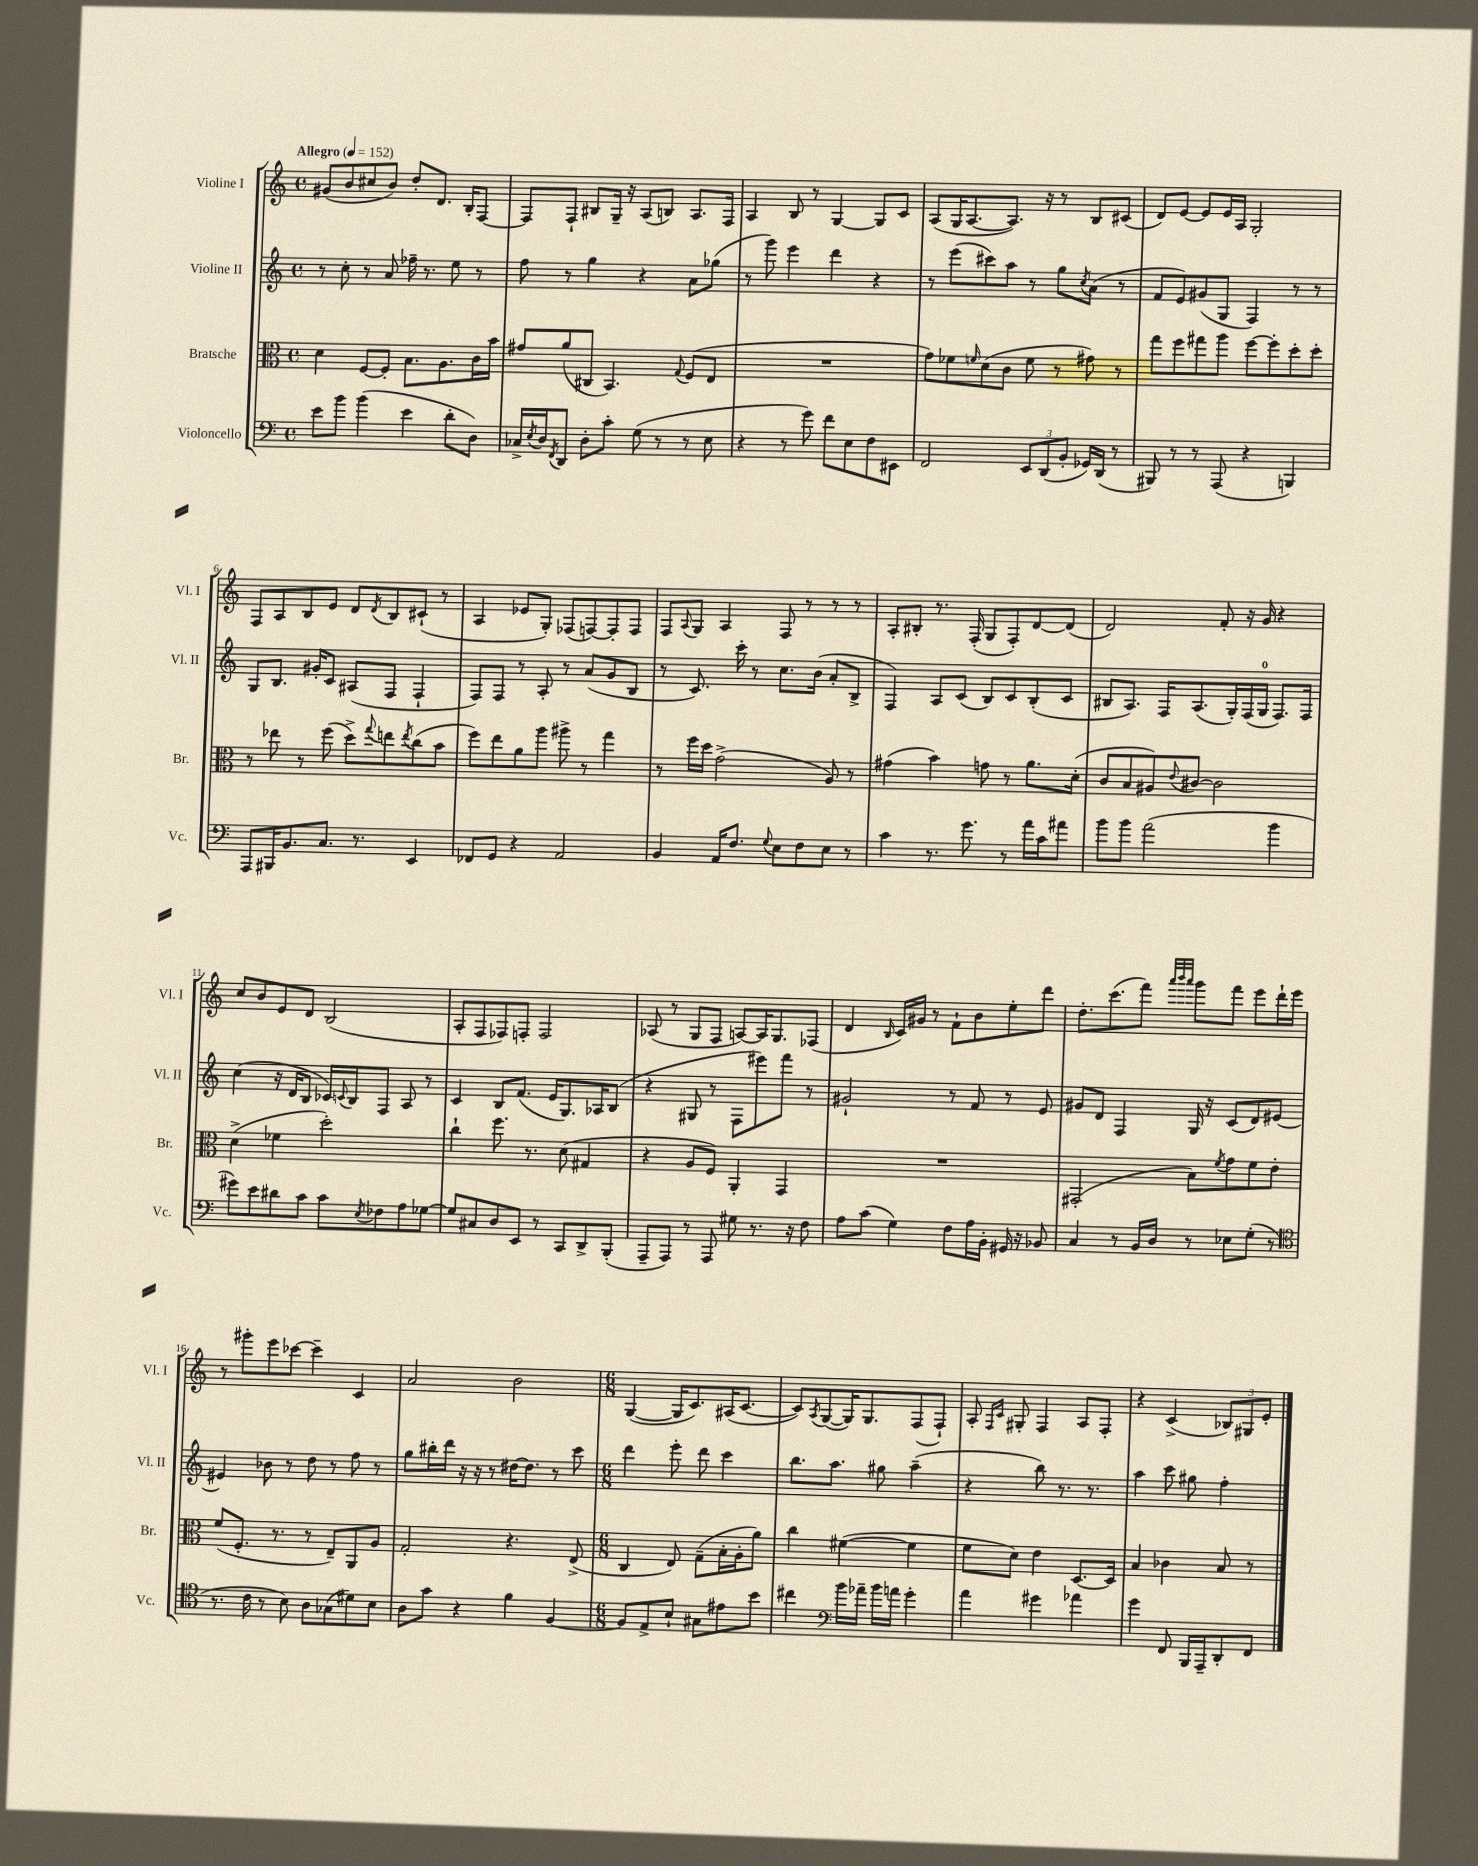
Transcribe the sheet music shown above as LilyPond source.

<<
\new StaffGroup <<
\new Staff = "s0" \with { instrumentName = "Violine I" shortInstrumentName = "Vl. I" } {
    \clef treble \key c \major \defaultTimeSignature \time 4/4 \tempo "Allegro" 4 = 152
    gis'8( b'8 cis''8 b'8) d''8-. d'8. b16-. f8~ |
    f8 f8-! bis8 g16-- r16 a8( b8) a8. f16 |
    a4 b8 r8 g4~ g8 c'8 |
    a8( g16 a8.~ a8.) r16 r8 b8 cis'8( |
    d'8) e'8~ e'8 e'16 a16 g2-. |
    f8 a8 b8 e'8 d'8 \acciaccatura { d'8 } b8 cis'8-!( r8 |
    a4 ees'8 g8-.) fes8( f8~) f8-. f8 |
    f8 \appoggiatura { a8 } g8 a4 f8 r8 r8 r8 |
    a8-. bis8-. r8. f16-.( g8 f8-.) d'8~ d'8( |
    d'2) f'8-. r16 g'16 r4 |
    c''8 b'8 e'8 d'8 b2( |
    a8-. f8 fes8) f8-. f2 |
    aes8( r8 g8 f8 a8~) a16 g8. fes8( |
    d'4 \grace { b16 } c'16) gis'16 r8 f'8-! b'8 e''8-. d'''8 |
    d''8.-. c'''8.( f'''8) \grace { a'''32 b'''32 a'''32 } g'''8 f'''8 e'''8 d'''16-! e'''16 |
    r8 gis'''8-. e'''8 ces'''8~ ces'''4-- c'4 |
    a'2 b'2 |
    \numericTimeSignature \time 6/8 g4~( g16 c'8.) ais16( c'8.~ |
    c'8) \acciaccatura { a8 } g8~( g16) g8. f8( f8-!) |
    a8-. \grace { f16 c'16 } gis8-. f4 a8 f8-. |
    r4 c'4->( \tuplet 3/2 { bes8) gis8 e'8-. } \bar "|." |
}
\new Staff = "s1" \with { instrumentName = "Violine II" shortInstrumentName = "Vl. II" } {
    \clef treble \key c \major \defaultTimeSignature \time 4/4
    r8 c''8-. r8 a'8 fes''16-- r8. e''8 r8 |
    f''8 r8 g''4 r4 a'8 ges''8( |
    r8 g'''8) e'''4 d'''4 r4 |
    r8 e'''8( cis'''8) a''8 r8 g''8 \acciaccatura { c''8 } a'8( r8 |
    f'8 e'8) gis'8( g8 f4) r8 r8 |
    g8 b8. gis'16-. c'8 ais8( f8 f4-! |
    f8) f8 r8 a8-. r8 a'8( g'8 b8 |
    r8 c'8.) c'''16-. r8 c''8. b'16( a'8-. b8-> |
    f4) a8 c'8( b8) c'8 b8-.( c'8 |
    bis8 a8.) f16 a8.( g16-.) f16( g16-0 f8.) f16 |
    c''4( r16 d'16 b8 ces'16) \appoggiatura { c'8 } b16 f8 a8 r8 |
    c'4 b8 f'8.( e'16 g8.) aes16 b8( |
    r4 gis8 r8 f8 eis'''8) f'''8 r8 |
    gis'2-! r8 f'8 r8 e'8 |
    gis'8 d'8 f4 g16 r16 c'8( d'8) eis'8~ |
    eis'4 bes'8 r8 d''8 r8 f''8 r8 |
    g''8 bis''16-. d'''16 r16 r16 r8 dis''16~ dis''8. r8 c'''8 |
    \numericTimeSignature \time 6/8 d'''4 e'''8-. d'''8 c'''4 |
    b''8. a''8. gis''8 a''4--( |
    r4 b''8) r8. r8. |
    a''4 c'''8 gis''8 f''4-. \bar "|." |
}
\new Staff = "s2" \with { instrumentName = "Bratsche" shortInstrumentName = "Br." } {
    \clef alto \key c \major \defaultTimeSignature \time 4/4
    d'4 f8~ f8-. b8. a8. c'16 b'16 |
    gis'8 a'8( cis8 b,4.) \appoggiatura { g8 } f8( e8 |
    R1 |
    g'8) fes'8 \grace { f'16 } d'8( c'8 f'8 r8 gis'8) r8 |
    g''8 f''8 gis''8 a''8 f''8~ f''8-. d''8-. d''8-. |
    r8 ees''8 r8 f''8( d''8->) \appoggiatura { g''8 } e''8 \acciaccatura { e''8 } c''8( b'8 |
    f''8) e''8 a'8 a''8 ais''8-> r8 g''4 |
    r8 f''16 d''16 g'2->( a8) r8 |
    gis'4( b'4) g'8 r8 a'8. d'16-.( |
    c'8 b8 ais8) \appoggiatura { e'8 } cis'8~ cis'2 |
    d'4->( fes'4 d''2-.) |
    c''4-! f''8. r8. d'8( gis4 |
    r4 a8 f8) a,4-. g,4 |
    R1 |
    gis,2-.( b8) \acciaccatura { f'8 } g'8 f'8 e'8-. |
    f'8( f8.-. r8. r8 e8--) a,8 a8 |
    g2-. r4. e8->( |
    \numericTimeSignature \time 6/8 c4 e8) g8--( b16-. a16-. a'8) |
    c''4 fis'4~( fis'4 |
    f'8 d'8) e'4 d8.~ d16 |
    b4 ces'4 b8 r8 \bar "|." |
}
\new Staff = "s3" \with { instrumentName = "Violoncello" shortInstrumentName = "Vc." } {
    \clef bass \key c \major \defaultTimeSignature \time 4/4
    e'8 b'8 b'4( e'4 d'8-. d8) |
    ces16-> \acciaccatura { e8 } d16 \acciaccatura { f,8 } d,8 d8-. c'8-. g8( r8 r8 e8 |
    r4 r8 g'8) f'8 e8 f8 eis,8 |
    f,2 \tuplet 3/2 { e,8 d,8( b,8-. } ges,16) d,16( r8 |
    bis,,8) r8 r8 a,,8( r4 b,,4) |
    a,,8 bis,,16 b,8. c8. r8. e,4 |
    fes,8 g,8 r4 a,2 |
    b,4 a,16 f8. \appoggiatura { g8 } e8 f8 e8 r8 |
    c'4 r8. g'8. r8 a'16 c'16 ais'8 |
    b'8 b'8 a'2( b'4 |
    gis'8) e'8 dis'8 c'8 c'8 \acciaccatura { e8 } fes8 a8 ges8~ |
    ges8 cis8 d8 e,8 r8 c,8 d,8-> b,,8-.( |
    a,,8-- a,,8) r8 a,,8 gis8 r8. r16 f8 |
    a8 c'8( g4) f8 a16 b,16-. gis,16 r16 bes,8 |
    c4 r8 b,16 d16 r8 ees8 g8-.( r8 |
    \clef tenor r8. c'16 r8 b8) a8 ges8( dis'8) b8 |
    a8 g'8 r4 f'4 f4~ |
    \numericTimeSignature \time 6/8 f8 e8-> b8-! gis8 eis'8 b'8 |
    cis''4 \clef bass b'16 aes'16-- b'16 a'16 g'4-. |
    a'4 gis'4 aes'4 |
    g'4 f,8 b,,16 a,,16-- d,8-. f,8 \bar "|." |
}
>>
>>
